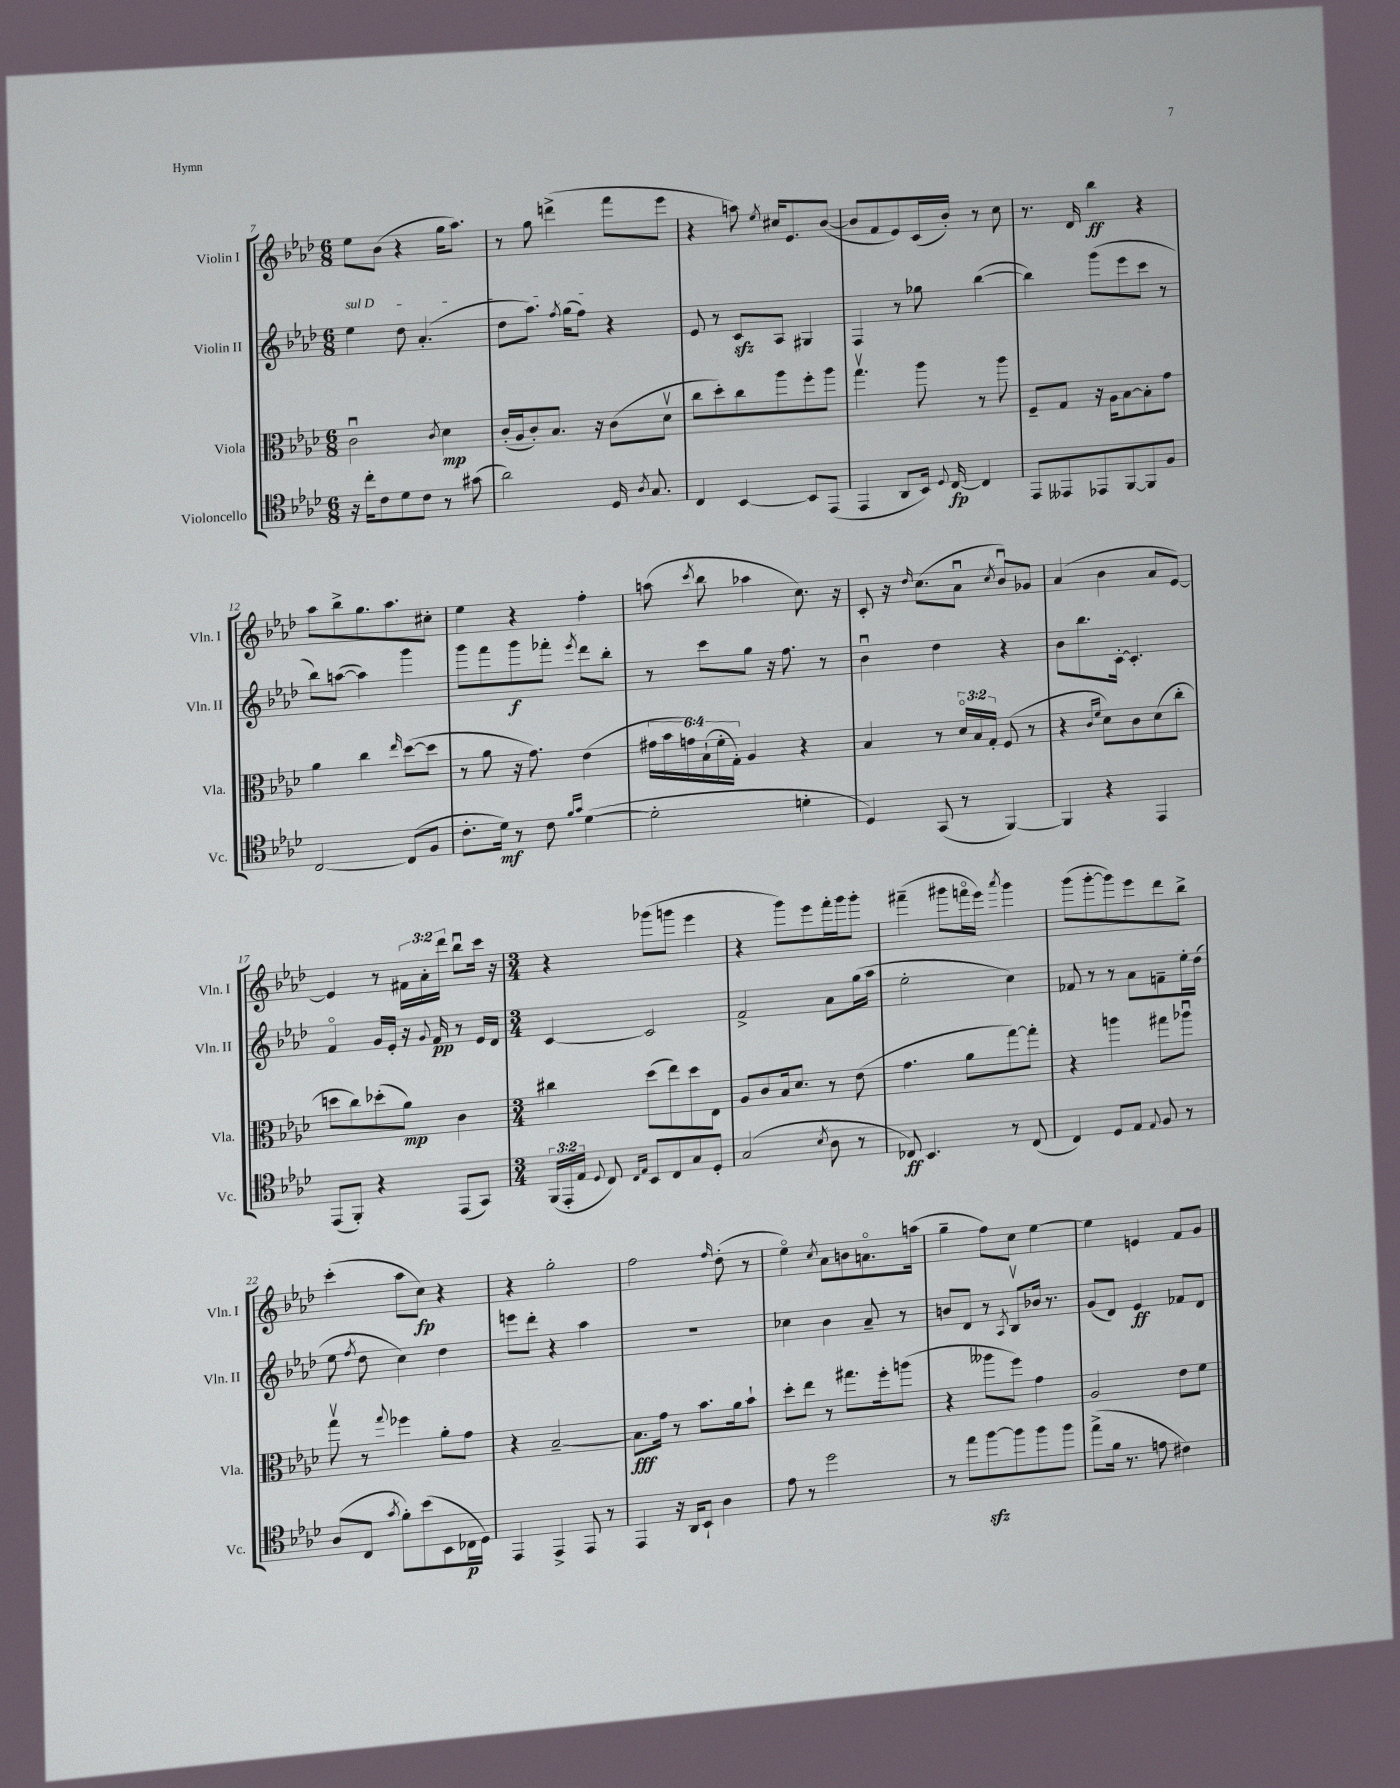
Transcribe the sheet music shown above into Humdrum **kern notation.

**kern	**kern	**kern	**kern
*staff4	*staff3	*staff2	*staff1
*clefC4	*clefC3	*clefG2	*clefG2
*k[b-e-a-d-]	*k[b-e-a-d-]	*k[b-e-a-d-]	*k[b-e-a-d-]
*M6/8	*M6/8	*M6/8	*M6/8
16r	2cu\	4ee-\	8ee-\L
16cc'\LK	.	.	.
8c\	.	.	(8b-\J
8d-\	.	8dd-\	4r
8c\J	.	(4.a-'/	.
.	8qc/	.	.
8r	4d-\	.	16gg\LK
.	.	.	8.aa-\J)
(8g#\	.	.	.
=	=	=	=
2a-\)	(16c'/LL	8dd-\L	8r
.	16A-/J	.	.
.	8c'/)	8.aa-\J)	8gg\
.	8.B-/J	.	(4ddd^\
.	.	8qff/	.
.	.	(16gg\LK	.
.	.	8ff\J)	.
.	16r	.	.
16D-/	(8c\L	4r	8fff\L
8qA-/	.	.	.
8.G/	.	.	.
.	8d-v\J	.	8eee-\J
=	=	=	=
4C/	8cc\L	8e-/	4r
.	8dd-'\)	8r	.
[4BB-/	8cc\	8c/L	8aa\)
.	.	.	8qee-/
.	8aa-\	8A-/J	16cc#/LK
.	.	.	8.e-/
8BB-/]L	8ff'\	4G#/	.
(8EE-/J	8aa-\J	.	([8b-/J
=	=	=	=
4EE-/	4.ggv\	4F/	8b-/]L
.	.	.	8f/
8AA-/L	.	8r	8e-/)
16BB-/Jk)	8aa-\	8gg-\	(16c/L
8qqD-/	.	.	.
[16C/	.	.	16b-'/JJ)
4C/]	8r	([4bb-\	8r
.	8aa-\	.	8cc\
=	=	=	=
8EE-/L	8F~/L	4bb-\])	8.r
8EE--/	8G/J	.	.
.	.	.	16d-/
8EE-/	16r	(8ggg\L	4bb-\
.	16A-\LK	.	.
[8FF/	[8B-\	8eee-\	.
8FF/]	8B-'\]	8ccc\J	4r
8F/J	8g\J	8r	.
=	=	=	=
[2C/	4a-\	8bb-\L)	8aa-\L
.	.	([8aa\J	8bb-^\
.	4cc\	4aa\])	8.gg\
.	.	.	8.aa-\
.	16qqee-/	.	.
(8C/]L	([8dd-\L	4ggg\	.
8F/J	8dd-\]J	.	8cc#'\J
=	=	=	=
8.c'\L	8r	8ggg\L	4ee-\
.	8a-\	8fff\	.
16d-\Jk)	.	.	.
8r	16r	8ggg\	4r
.	8.g\)	.	.
8c\	.	8fff-'\J	.
16qqf/LL	.	.	.
16qqg/JJ	.	8qeee-/	.
([4d-\	(4e-\	8ddd-\L	4ff'\
.	.	8bb-'\J	.
=	=	=	=
2d-'\]	24g#\LL	8r	(8aa\
.	24b-\	.	.
.	24g\)	.	.
.	.	.	8qccc/
.	(24B-`\	8ccc\L	8bb-\
.	24f'\	.	.
.	24G'\JJ)	.	.
.	4A-/	8gg\J	4aa-\
.	.	16r	.
.	.	8.ff\	.
4d'\	4r	.	8.cc\)
.	.	8r	.
.	.	.	16r
=	=	=	=
4D-/)	4B-/	4b-u\	8c'/
.	.	.	16r
.	.	.	16qqdd-/
.	.	.	(8.cc\L
(8GG/	8r	4dd-\	.
8r	24d-o/LL	.	8a-u\J
.	24B-/	.	.
.	24G'/JJ	.	.
.	.	.	8qcc/
[4FF/)	(8F/	4r	8b-u/L)
.	8r	.	8g-/J
=	=	=	=
4FF/]	4r	8b-\L	(4a-/
.	.	8.bb-\	.
.	16qqc/LL	.	.
.	16qqf/JJ	.	.
4r	8d-\L)	.	4b-\
.	.	[16c'\Jk	.
.	8c\	4.c'/]	.
4EE-/	(8d-\	.	8a-/L
.	8cc'\J	.	[8e-/J)
=	=	=	=
(8EE-/L	8dd\L	4fo/	4e-/]
8FF'/J)	8cc\)	.	.
4r	(8dd-'\	16g/LL	8r
.	.	16e-'/JJ	.
.	8a-\J)	16r	24f#\LL
.	.	.	24a-'\
.	.	8qqg/	.
.	.	16f/	.
.	.	.	24ddd-\JJ
(8EE-/L	4c\	8r	8bb-u\L
8GG/J)	.	16e-/LL	16ccc\Jk
.	.	16d-/JJ	16r
=	=	=	=
*M3/4	*M3/4	*M3/4	*M3/4
(24FF/LL	4cc#\	[4c/	4r
24EE-'/	.	.	.
24E-/JJ	.	.	.
8qqD-/	.	.	.
8C/)	.	.	.
16qqC/LL	.	.	.
16qqE-/JJ	.	.	.
8BB-/L	(8dd-\L	2c/]	(8ggg-\L
8C/	8ee-\)	.	8ggg\J
8G/	8dd-\	.	4eee-\
8D-'/J	8E-\J	.	.
=	=	=	=
(2G/	8A-/L	2f^/	4r
.	8c/	.	.
.	16B-/k	.	8ggg\L)
.	8.d-/J	.	.
.	.	.	8eee-\
8qB-/	.	.	.
8A-\	8r	8a-\L	16fff'\L
.	.	.	16ggg\J
8r	(8e-\	(16gg\L	8ggg'\J
.	.	16aa-\JJ	.
=	=	=	=
8C-/)	4.g\	2ee-'\	(4fff#~\
4.BB-/	.	.	.
.	.	.	8ggg#\L
.	8a-\L	.	16fffo\L
.	.	.	16eee-\JJ)
.	.	.	8qaaa-/
8r	[8gg\)	4cc\)	4ggg#\
(8C-/	8gg'\]J	.	.
=	=	=	=
4C/)	4r	8f-/	(8ggg\L
.	.	8r	[8ggg'\
8D-/L	4aa\	8r	8ggg\])
8E-/J	.	8a-\L	8eee-\
8qqE-/	.	.	.
8F/	8gg#\L	8f~\	8ddd-\
8r	8aa-u\J	16ee-'\L	8bb-^\J
.	.	(16dd-\JJ	.
=	=	=	=
(8A-/L	8ggv\	8ee-\	(4ccc'\
.	.	8qff/	.
8C/J	8r	8dd-\	.
8qg/	8qqgg/	.	.
8f'\L)	4ff-\	4cc\)	8aa-\L
(8b-\	.	.	8cc\J)
8BB-\	8a-'\L	4dd-\	4r
16C-\L	8g\J	.	.
16D-\JJ)	.	.	.
=	=	=	=
4EE-/	4r	8eee\L	4r
.	.	8ddd-'\J	.
4EE-^/	[2B-~/	4r	2gg'\
8EE-/	.	4aa-\	.
8r	.	.	.
=	=	=	=
4EE-/	8.B-\]L	2.r	2ff\
.	16g\Jk	.	.
16r	8r	.	.
16AA-/LK	.	.	.
8BB-`/J	8.b-\L	.	.
.	.	.	16qqff/
4A-\	.	.	(8dd-'\
.	16a-\k	.	.
.	8b-`\J	.	8r
=	=	=	=
8e-\	8dd-'\L	4cc-\	4ee-o\)
8r	8ee-\J	.	.
.	.	.	8qcc/
2dd-\	8r	4b-\	8a-\L
.	8.gg#\L	.	8b\
.	.	8a-~/	8.ao\
.	16ff'\k	.	.
.	(8aa\J	8r	.
.	.	.	(16aa\Jk
=	=	=	=
8r	4r	8b/L	4gg~\
8ee-\L	.	8d-/J	.
[8ff\	8aa--\L	8r	8ff\L)
.	.	8qA-/	.
8ff\]	8ff\J)	8B-v/L	8cc\J
8ff\	4g\	16b-/Jk	[4ee-\
.	.	8.r	.
8ff\J	.	.	.
=	=	=	=
(8ee-^\L	2A-/	(8g/L	4ee-\]
16f\Jk	.	8d-/J)	.
8.r	.	.	.
.	.	4e-/	4e/
8e\	.	.	.
4c#\)	8e-\L	8f-/L	8f/L
.	8f\J	8d-/J	8g/J
==	==	==	==
*-	*-	*-	*-
